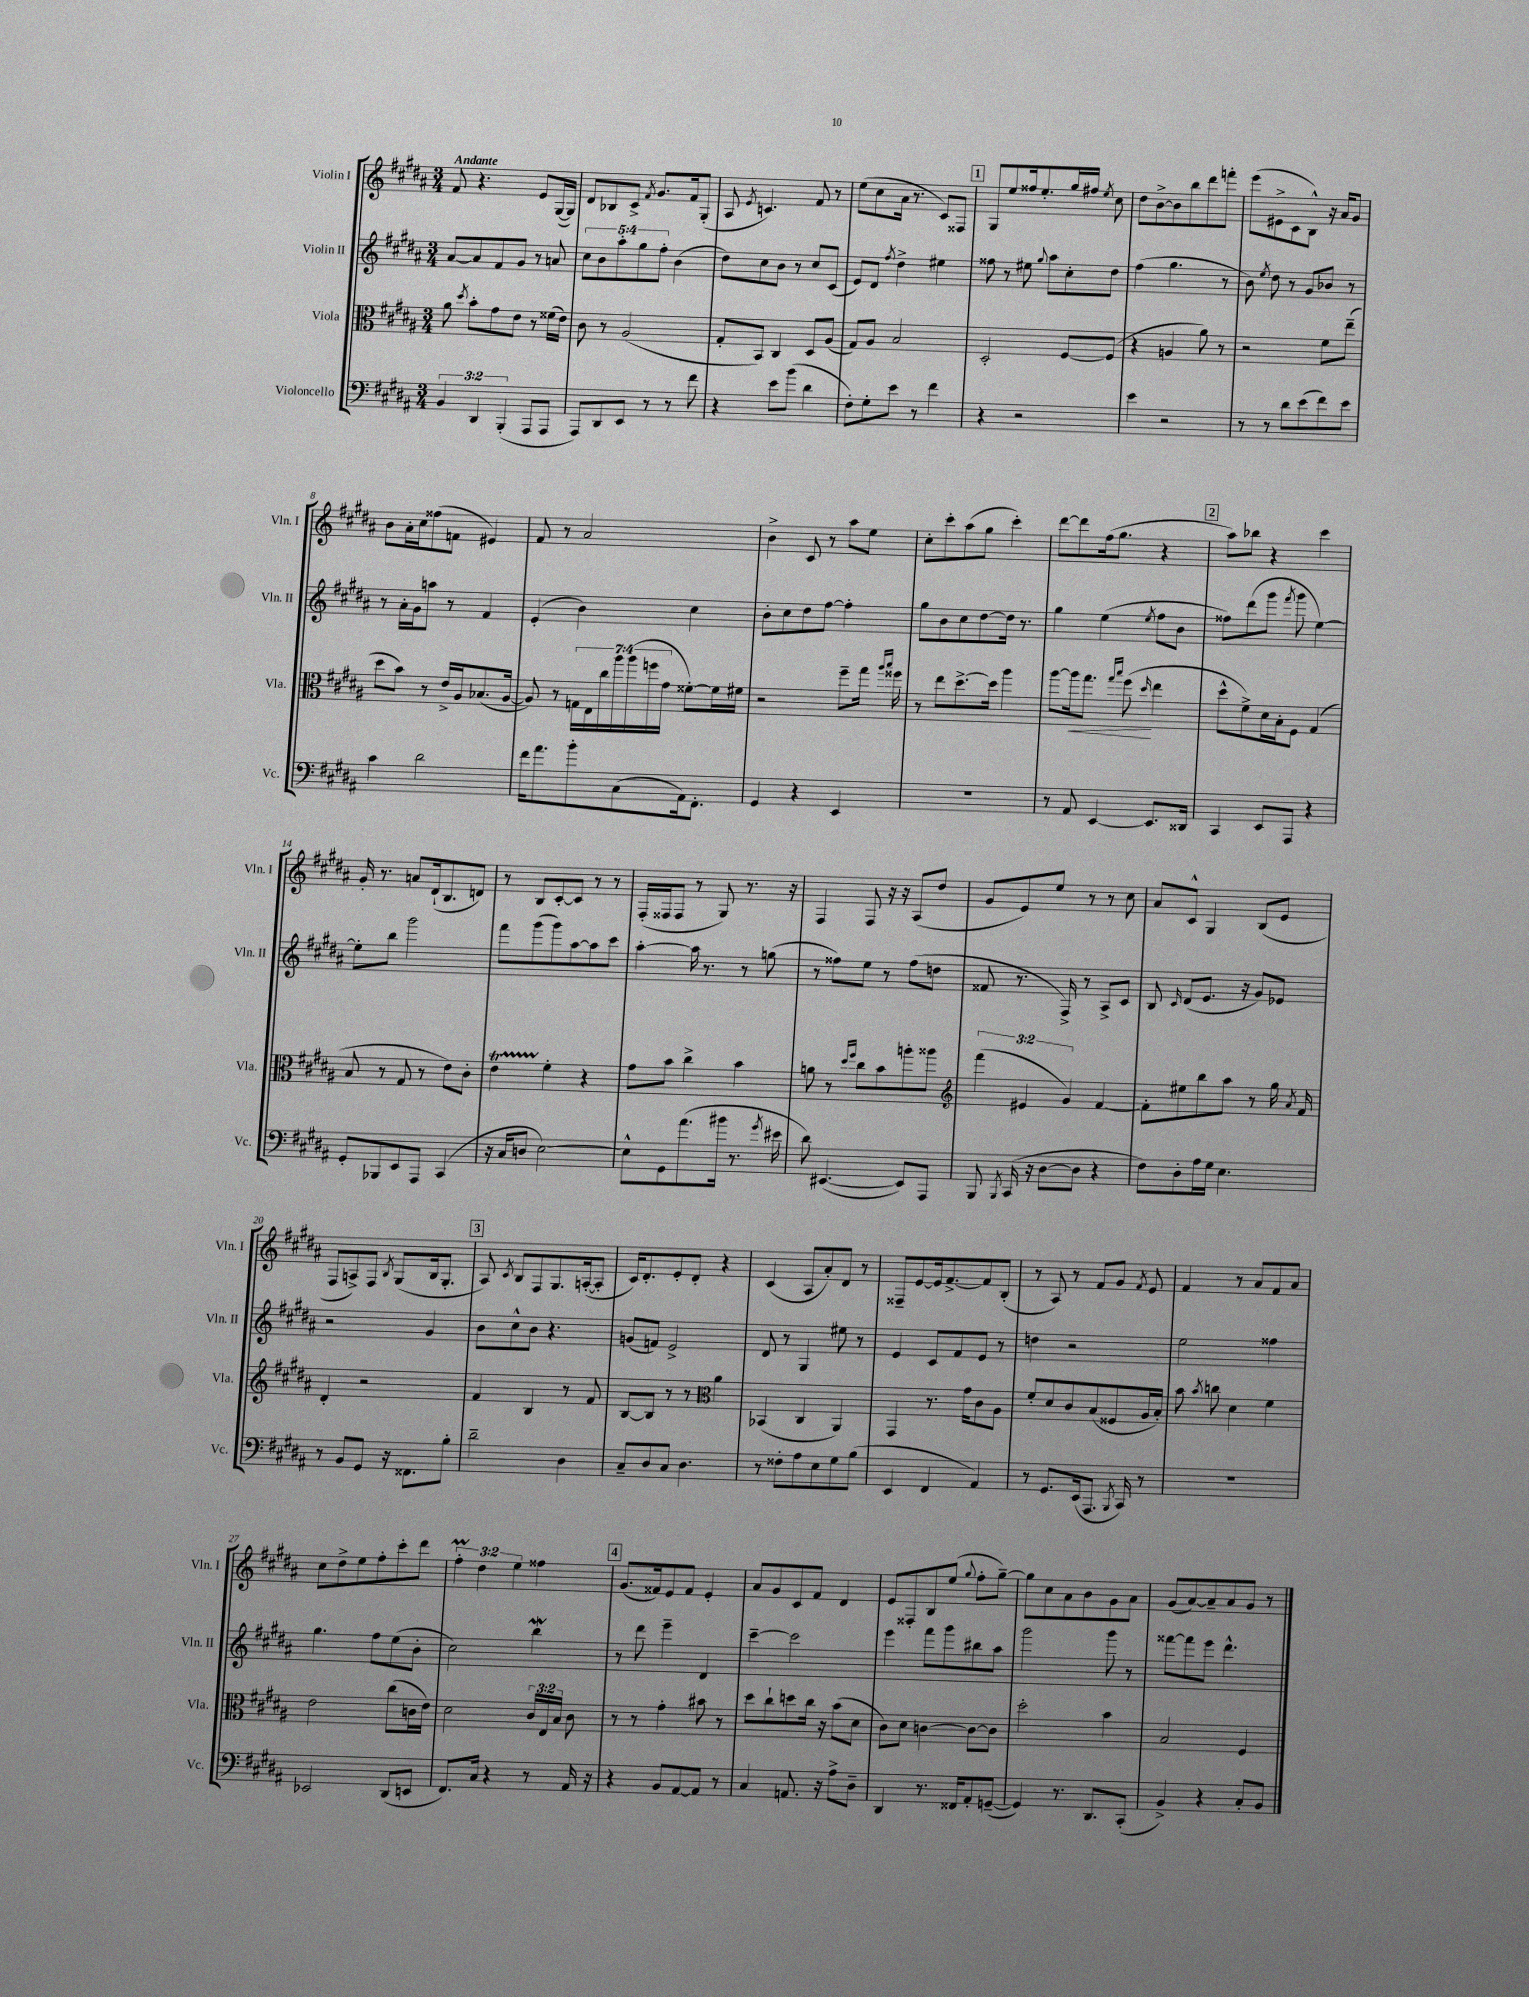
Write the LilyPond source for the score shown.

<<
\new StaffGroup <<
\new Staff = "s0" \with { instrumentName = "Violin I" shortInstrumentName = "Vln. I" } {
    \clef treble \key b \major \numericTimeSignature \time 3/4 \override Staff.TupletNumber.text = #tuplet-number::calc-fraction-text \tempo "Andante"
    \autoBeamOff fis'8 r4. e'8[ gis16~( gis16]) |
    dis'8[ bes8 cis'8]-> \acciaccatura { fis'8 } gis'8.[ fis'16 gis8]-.( |
    ais8 \acciaccatura { e'8 } c'4.) fis'8 r8 |
    e''8[( cis''8 ais'16] r8. cis'8[) fisis8] |
    \mark \markup { \box "1" } gis8[ e''8 fisis''16 e''8.-. gis''16 fis''16] \acciaccatura { e''8 } cis''8 |
    dis''8[ b'8~-> b'8 b''8 dis'''8 f'''8]-. |
    e'''8[( eis'8-> cis'8 b8]-^) r16 ais'16[ gis'8] |
    b'8[ ais'16-. cis''16 fisis''8( f'8] eis'4) |
    fis'8 r8 ais'2 |
    b'4-> cis'8 r8 ais''8[ e''8] |
    cis''8[-. cis'''8-. ais''8( gis''8] cis'''4-.) |
    dis'''8[~ dis'''8 fis''16( gis''8.] r4 |
    \mark \markup { \box "2" } ais''8[) bes''8] r4 cis'''4 |
    gis'16-. r8. a'8[ dis'16-!( b8. d'8]) |
    r8 b8[ cis'8~-. cis'8] r8 r8 |
    fis16[-.( fisis16 fisis8] r8 gis8) r8. r16 |
    fis4 fis8 r16 r16 ais8[( dis''8] |
    gis'8[ e'8) e''8] r8 r8 cis''8 |
    ais'8[ cis'8]-^ gis4 b8[( e'8] |
    fis8[ a8->) fis8] \acciaccatura { b8 } gis8[( b16 gis8.]-. |
    \mark \markup { \box "3" } ais8) \acciaccatura { cis'8 } b8[ fis8 gis8. a16~-.( a8]-. |
    cis'16[) dis'8.-. e'8-. dis'8]-. r4 |
    cis'4( ais8[ ais'8-.) dis'8] r8 |
    fisis8[-- e'8~ e'16 fis'8.~-> fis'8 b8]-.( |
    r8 ais8) r8 fis'8[ gis'8] \acciaccatura { fis'8 } e'8 |
    fis'4 r8 ais'8[ fis'8 ais'8] |
    cis''8[ dis''8-> e''8 fis''8-. cis'''8-. dis'''8] |
    \tuplet 3/2 { fis''4-.\prall dis''4 e''4 } fisis''4 |
    \mark \markup { \box "4" } gis'8.[( fisis'16) e'8 fisis'8] e'4-. |
    ais'8[ gis'8 cis'8 fis'8] dis'4 |
    e'8[ fisis8-. b8 e''8]( \appoggiatura { gis''8 } fis''8[-. gis''8]~--) |
    gis''8[ cis''8 ais'8 b'8 gis'8 ais'8] |
    gis'8[( ais'8~) ais'8-- ais'8 gis'8] r8 \bar "|." |
}
\new Staff = "s1" \with { instrumentName = "Violin II" shortInstrumentName = "Vln. II" } {
    \clef treble \key b \major \numericTimeSignature \time 3/4 \override Staff.TupletNumber.text = #tuplet-number::calc-fraction-text
    \autoBeamOff ais'8[~ ais'8 fis'8 gis'8] r8 a'8 |
    \tuplet 5/4 { cis''8[ b'8 ais''8-. gis''8 fis''8]-. } b'4( |
    dis''8[) cis''8 b'8] r8 cis''8[ cis'8]( |
    e'8[) dis'8] \acciaccatura { fis''8 } dis''4-> eis''4 |
    \mark \markup { \box "1" } fisis''8 r8 eis''8 \appoggiatura { gis''8 } ais''8[ cis''8-. dis''8] |
    fis''4( gis''4. r8 |
    b'8) \acciaccatura { e''8 } dis''8 r8 gis'8[ bes'8] r8 |
    r8 ais'16[-. gis'16 a''8] r8 fis'4 |
    e'4-.( b'4) cis''4 |
    b'8[-. cis''8 dis''8 fis''8]~ fis''4-. |
    gis''8[ b'8 cis''8 dis''8~ dis''16] r8. |
    gis''4 e''4( \acciaccatura { e''8 } fis''8[ b'8] |
    \mark \markup { \box "2" } fisis''8[) dis'''8( gis'''8] \acciaccatura { fis'''8 } gis'''8 e''4~) |
    e''8[-. b''8] gis'''2 |
    fis'''8[ gis'''8( gis'''8) ais''8~ ais''8 cis'''8] |
    ais''4~-. ais''16 r8. r8 g''8( |
    r8 fisis''8[) e''8] r8 fisis''8[( d''8] |
    fisis'8 r8. fis16->) r8 ais8[-> cis'8] |
    b8 \grace { cis'16 } dis'8[( e'8.] r16 gis'8[) ees'8] |
    r2 gis'4 |
    \mark \markup { \box "3" } b'8[ cis''8-^ b'8] r4. |
    g'8[( f'8]) e'2-> |
    dis'8 r8 gis4 eis''8 r8 |
    e'4 cis'8[ fis'8 e'8] r8 |
    d''4 r2 |
    e''2 fisis''4 |
    gis''4. fis''8[ e''8( b'8]-. |
    cis''2) b''4\mordent |
    \mark \markup { \box "4" } r8 dis'''8 e'''4-- dis'4 |
    cis'''4~-- cis'''2 |
    e'''4 fis'''8[ gis'''8 bis''8 ais''8] |
    gis'''2 gis'''8 r8 |
    fisis'''8[~ fisis'''8 e'''8] dis'''4.-^ \bar "|." |
}
\new Staff = "s2" \with { instrumentName = "Viola" shortInstrumentName = "Vla." } {
    \clef alto \key b \major \numericTimeSignature \time 3/4 \override Staff.TupletNumber.text = #tuplet-number::calc-fraction-text
    \autoBeamOff ais'8 \acciaccatura { dis''8 } b'8[-. gis'8 e'8] r8 fisis'16[( e'16]) |
    cis'8 r8 ais2( |
    gis8[-. b,8]) cis4 dis8[ ais8]( |
    gis8[) ais8] b2 |
    \mark \markup { \box "1" } dis2-. fis8[~ fis8]( |
    r4 a4 ais'8) r8 |
    r2 fis'8[ e''8]--( |
    dis''8[ b'8]) r8 e'16[-> ais16 bes8.( ais16]~ |
    ais8) r8 \tuplet 7/4 { g16[ e16 cis''16 ais''16 ais''16( f''16 gis'16] } fisis'8[~-.) fisis'16 fis'16] |
    r2 fis''8[-- gis''16] \grace { ais''16[ b''16] } fisis''16 |
    r8 e''8[ dis''8.~-> dis''16] ais''4 |
    ais''8[~ ais''16\< gis''8.] \grace { gis''16[ b''16] } fis''8\!( \grace { dis''16 } e''4 |
    \mark \markup { \box "2" } dis''8[-^ fis'8->) dis'16 b16-. fis8] gis4( |
    b8 r8 gis8 r8 e'8[) cis'8]-. |
    e'4\startTrillSpan fis'4-.\stopTrillSpan r4 |
    gis'8[ b'8] cis''4-> b'4 |
    a'8 r8 \grace { dis''16[ fis''16] } cis''8[ b'8 a''8-. aisis''8] |
    \clef treble \tuplet 3/2 { fis'''4( eis'4 gis'4) } fis'4~ |
    fis'8[-. eis''8 b''8 ais''8] r8 gis''16 \acciaccatura { ais'8 } fis'16 |
    dis'4-. r2 |
    \mark \markup { \box "3" } fis'4 b4 r8 fis'8 |
    b8[~ b8] r8 r8 \clef alto ais'4 |
    bes,4( cis4 ais,4) |
    gis,4 r8. gis'16[ cis'8 ais8] |
    fis'8[-. dis'8 cis'8 b8( fisis8 ais16 b16]-.) |
    b'8 \acciaccatura { b'8 } c''8 dis'4 fis'4 |
    e'2 cis''8[( c'16 e'16]) |
    dis'2 \tuplet 3/2 { cis'16[ e16 b16] } cis'8 |
    \mark \markup { \box "4" } r8 r8 gis'4-. bis'8 r8 |
    dis''8[ cis''8-! d''8 cis''16] r16 b'8[( dis'8] |
    cis'8[) dis'8] c'4~ c'8[~ c'8] |
    dis''2-. b'4 |
    b2 fis4 \bar "|." |
}
\new Staff = "s3" \with { instrumentName = "Violoncello" shortInstrumentName = "Vc." } {
    \clef bass \key b \major \numericTimeSignature \time 3/4 \override Staff.TupletNumber.text = #tuplet-number::calc-fraction-text
    \autoBeamOff \tuplet 3/2 { b,4 dis,4 b,,4-.( } ais,,8[ ais,,8] |
    ais,,8[) dis,8 e,8] r8 r8 fis'8 |
    r4 e'8[ b'8]( dis'4 |
    fis8[-.) gis8-. e'8] r8 fis'4 |
    \mark \markup { \box "1" } r4 r2 |
    e'4 r2 |
    r8 r8 dis'8[ e'8( fis'8) e'8] |
    cis'4 dis'2 |
    fis'16[ ais'8. b'8-. cis8( ais,16) fis,8.]-. |
    gis,4 r4 e,4 |
    R2. |
    r8 ais,8 e,4~ e,8.[ disis,16] |
    \mark \markup { \box "2" } cis,4 e,8[ ais,,8] r4 |
    gis,8[-. bes,,8 e,8 ais,,8] cis,4( |
    r16 cis16[ d8] e2~) |
    e8[-^ gis,8 ais'8.( bis'16] r8. \acciaccatura { gis'8 } eis'16 |
    dis'8) eis,4.~( eis,8[) ais,,8] |
    b,,8 \acciaccatura { b,,8 } cis,16( r16 dis8[~ dis8] r4 |
    fis8[) dis8-. ais16 gis16] e4. |
    r8 b,8[ gis,8] r16 fisis,8.[ b8]-. |
    \mark \markup { \box "3" } dis'2-- dis4 |
    cis8[-- dis8 cis8] dis4. |
    r8 fisis8[-. ais8 e8 gis8 b8]( |
    e,4 fis,4 ais,4) |
    r8 gis,8.[ e,16( ais,,8.] \acciaccatura { b,,8 } cis,16) r8 |
    R2. |
    ees,2 dis,8[( e,8] |
    fis,8.[) cis16] r4 r8 ais,16 r16 |
    \mark \markup { \box "4" } r4 b,8[ ais,8~ ais,8] r8 |
    cis4 a,8. r16 ais8[-> dis8]-- |
    dis,4 r8. fisis,16[ ais,8-. g,8]~--( |
    g,4) r8. dis,8.[ cis,8]-.( |
    b,4->) r4 cis8[-. b,8] \bar "|." |
}
>>
>>
